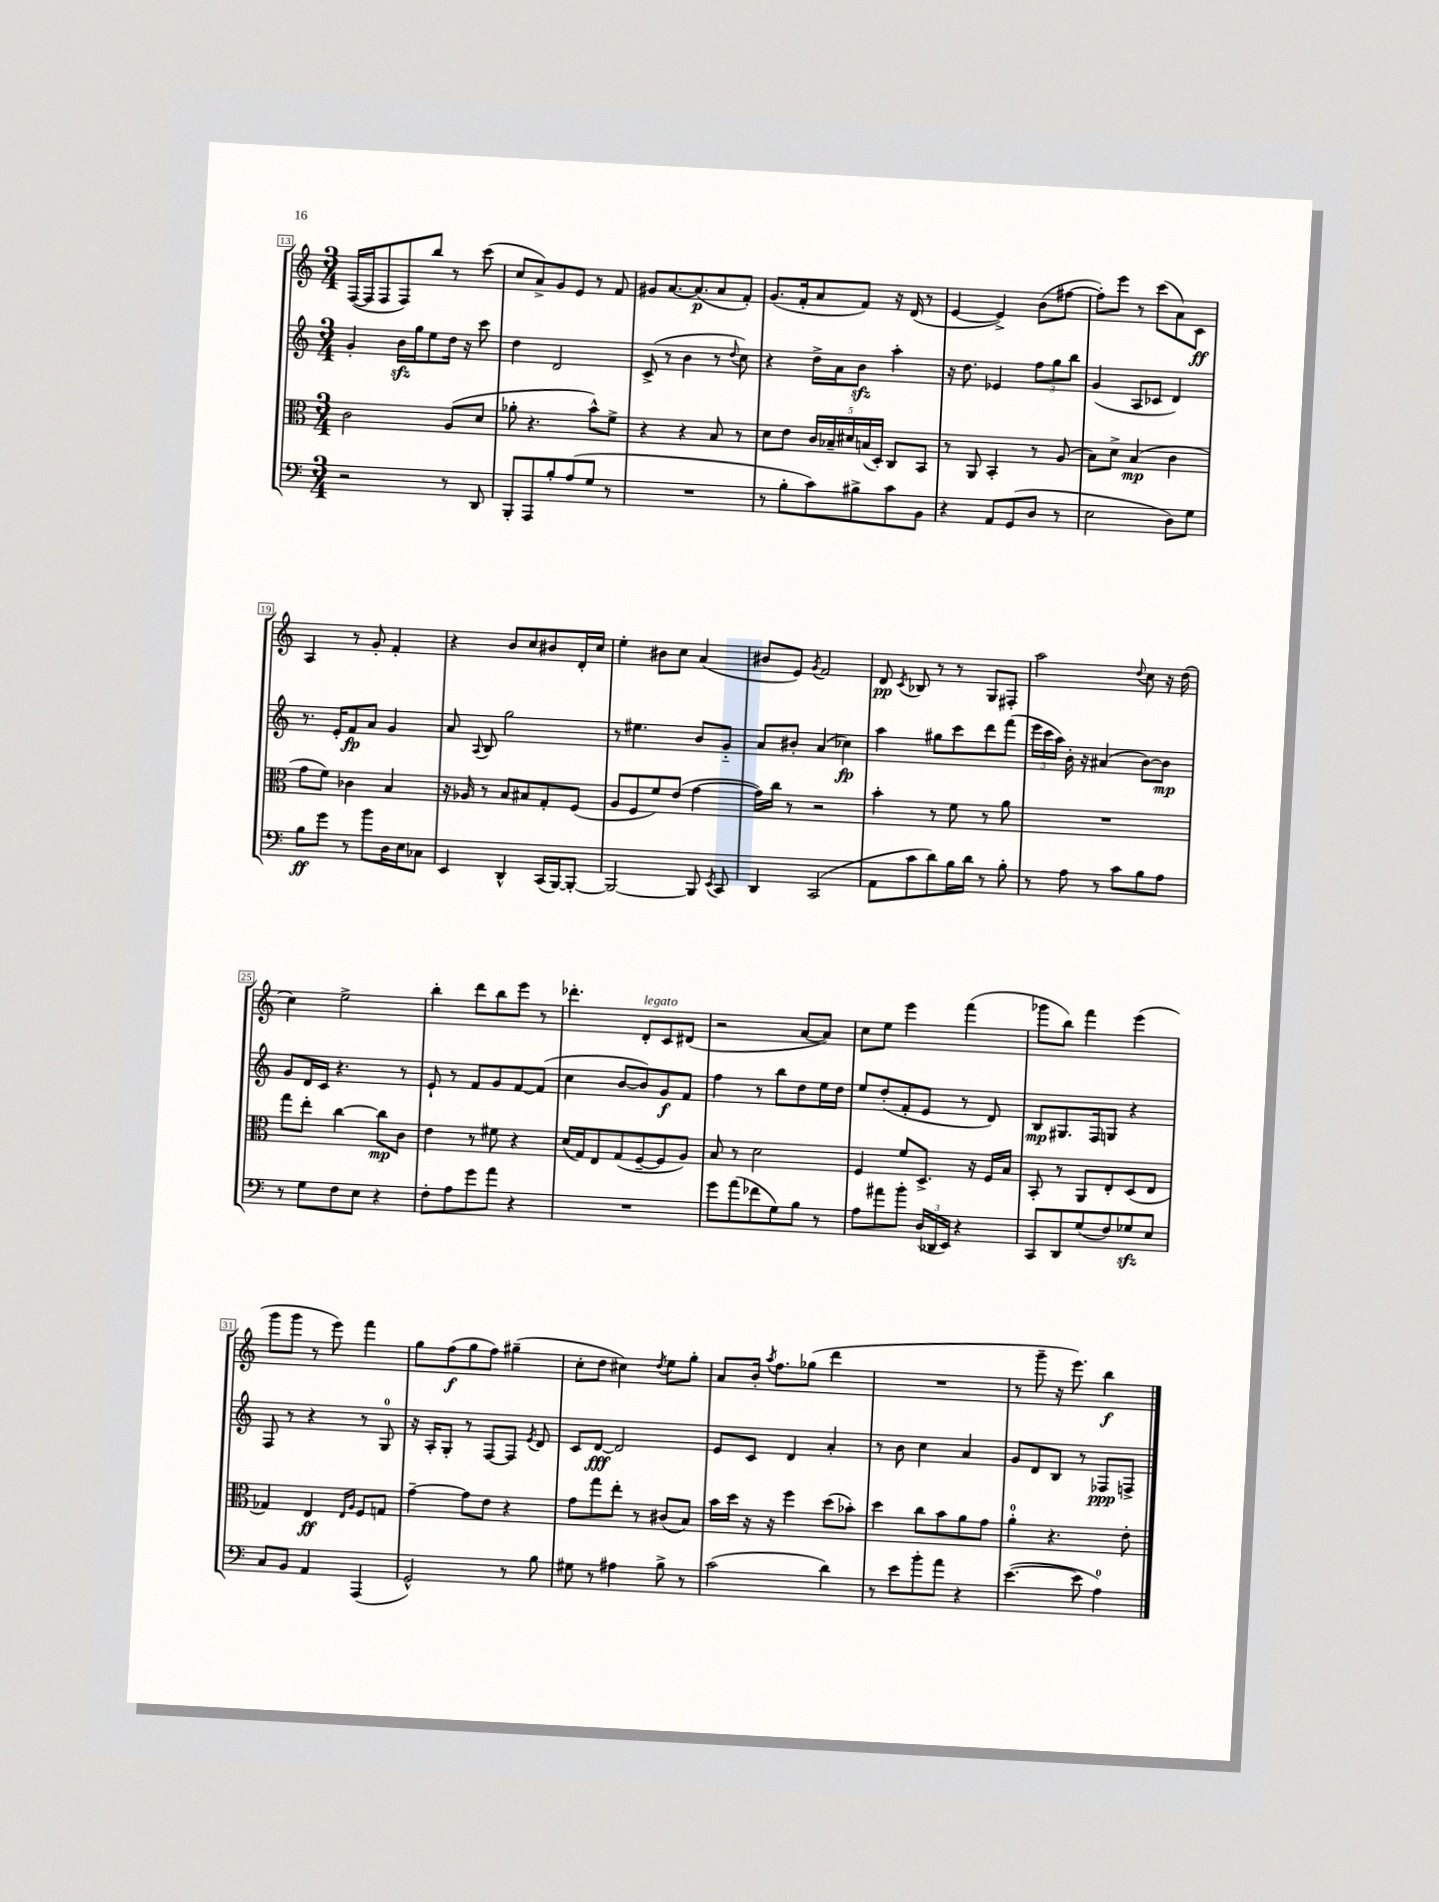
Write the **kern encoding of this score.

**kern	**kern	**kern	**kern
*staff4	*staff3	*staff2	*staff1
*clefF4	*clefC3	*clefG2	*clefG2
*k[]	*k[]	*k[]	*k[]
*M3/4	*M3/4	*M3/4	*M3/4
2r	2c	4g'	([16F
.	.	.	16F]
.	.	.	8F
.	.	16b	8F)
.	.	16gg	.
.	.	8ee	8bb
8r	(8A	16dd	8r
.	.	16r	.
8DD	8d	8ccc	(8ccc
=	=	=	=
8BBB'	8a-'	4dd	8cc
8AAA	4.r	.	8a^)
8B'	.	2d	8g
(8A	.	.	8e
8G	8b^^)	.	8r
8r	8f^	.	8f
=	=	=	=
2.r	4r	(8c^	8g#
.	.	8r	[8.a
.	4r	4b	.
.	.	.	(8.a]
.	8B	8r	8a
.	.	8qqdd	.
.	8r	8cc)	8f')
=	=	=	=
8r	8d	4r	(8.g
8B'	8e	.	.
.	.	.	16f'
8c)	20c	16dd^	8a
.	20B-~	.	.
.	.	16a	.
.	20d#	.	.
8B#^	.	8b	8f)
.	(20B	.	.
.	20D')	.	.
8c	8C	4aa'	16r
.	.	.	(16d
8BB	8BB	.	8r
=	=	=	=
4r	8r	16r	[4e
.	.	8.dd	.
.	8AA	.	.
8AA	4BB'	4e-	4e^])
(8GG	.	.	.
8D	8r	12ff	(8b
.	.	12gg	.
8r	(8A	.	[8ff#
.	.	12bb	.
=	=	=	=
2E	8B)	(4g	8ff#'])
.	8d^	.	8eee
.	(4B	8A	8r
.	.	8c-	(8ccc
8D)	4c	4d)	8a)
8G	.	.	8c
=	=	=	=
8B	8g	8.r	4A
8g	8f)	.	.
.	.	16e'	.
8r	4c-	8f	8r
8b	.	8a	8g'
16D	4B	4g	4f'
16E	.	.	.
8C-	.	.	.
=	=	=	=
4EE	16r	8a	4r
.	16A-	.	.
.	.	8qqA	.
.	8r	8B	.
4DD^^	8B	2gg	8b
.	8B#	.	8cc
(16CC	8G'	.	8b#
[16BBB)	.	.	.
8BBB'_	(8F	.	16d'
.	.	.	16cc
=	=	=	=
2BBB_	8A	8r	4ee'
.	8F	4.ee#	.
.	8f)	.	8b#
.	(8e	.	8cc
8BBB]	[4g	8b	(4a
8qEE	.	.	.
8CC	.	8g'~	.
=	=	=	=
4DD	16g])	8a	8b#
.	16cc	.	.
.	8r	8b#'	8e)
.	.	.	8qg
(2CC	2r	(4a	2f
.	.	4cc-)	.
=	=	=	=
8AA	4b'	4aa	8d
.	.	.	8qc
8c	.	.	8B-
8d)	8r	8gg#	8r
16B	8f	8ccc	8r
16d	.	.	.
8r	8r	8ddd	8G
8B'	8a	(8fff	8F#'
=	=	=	=
8r	2.r	24eee	2aa
.	.	24ccc	.
.	.	24aa)	.
8A	.	16b'	.
.	.	16r	.
8r	.	(4a#	.
8c	.	.	.
.	.	.	8qqdd
8B	.	[8b)	8cc
8A	.	8b]	16r
.	.	.	(16dd
=	=	=	=
8r	8gg	8g	4cc)
8G	8ee'	16d	.
.	.	16c	.
8F	[4cc	4.r	2ee^
8E	.	.	.
4r	8cc]	.	.
.	8c	8r	.
=	=	=	=
8F'	4e	8e`	4bb'
8A	.	8r	.
8g	8r	8f	8ddd
8a	8f#	8g	8bb
4r	4r	[8f	8eee
.	.	(8f]	8r
=	=	=	=
2.r	(16d	4cc	4.ddd-'
.	16G)	.	.
.	8E	.	.
.	(8G	[8b	.
.	[8F~	8b])	8d'
.	8F]	8g	8c
.	8A)	8f	(8d#
=	=	=	=
8g	8B	4ff	2r
(8a	8r	.	.
8f-	2d	8r	.
8G)	.	8bb	.
8B	.	8dd	[8a
8r	.	16ee	8a])
.	.	16dd	.
=	=	=	=
8A	4F	8ee	8cc
8a#	.	(8dd'	8ee
8b'	8f	8f'	4eee
(24D	8.D^	8e	.
24DD-	.	.	.
24EE)	.	.	.
4r	.	8r	(4fff
.	16r	.	.
.	16F	8d)	.
.	16B	.	.
=	=	=	=
8CC	8BB'	8B	8ggg-
8DD	8r	8.G#	8bb)
(8G	8AA	.	4fff
.	.	16F	.
8F)	8E'	8G	.
8G-	(8D	4r	(4eee
8E	8E	.	.
=	=	=	=
8C	4G-)	8F	8ggg
8BB	.	8r	8ggg
4AA	4E	4r	8r
.	.	.	8eee)
.	16qqE	.	.
.	16qqA	.	.
(4AAA	8F	8r	4fff
.	8G	8G	.
=	=	=	=
2GG^^)	[4g~	16r	8gg
.	.	16A'	.
.	.	8G'	(8ff
.	8g]	8r	8gg
.	8e	[8F	8ff)
8r	4r	8F]	(4gg#~
.	.	8qe	.
8B	.	8d	.
=	=	=	=
8G#	8g	8c	8cc'
8r	8gg	[8d	8dd
4A#	8ee'	2d]	4cc#)
.	8r	.	.
.	.	.	8qdd
8B^	(8c#	.	8ee
8r	8B)	.	8gg'
=	=	=	=
(2c	16b	8e	8a
.	16dd	.	.
.	16r	8c	16b'
.	.	.	8qaa
.	16r	.	8.ff
.	4ff	4d	.
.	.	.	(8gg-
4d)	(8dd	4a'	4ddd
.	8b-')	.	.
=	=	=	=
8r	4dd	8r	2.r
8e	.	8b	.
8b'	8cc	4cc	.
8a	8b	.	.
4r	8a	4a	.
.	8g	.	.
=	=	=	=
([4.e	4a'	8g	8r
.	.	8d	8ggg~
.	4.r	8B	16r
.	.	.	8.eee)
8e]	.	8r	.
4A)	.	8F-	4bb
.	8e'	8F^	.
==	==	==	==
*-	*-	*-	*-
